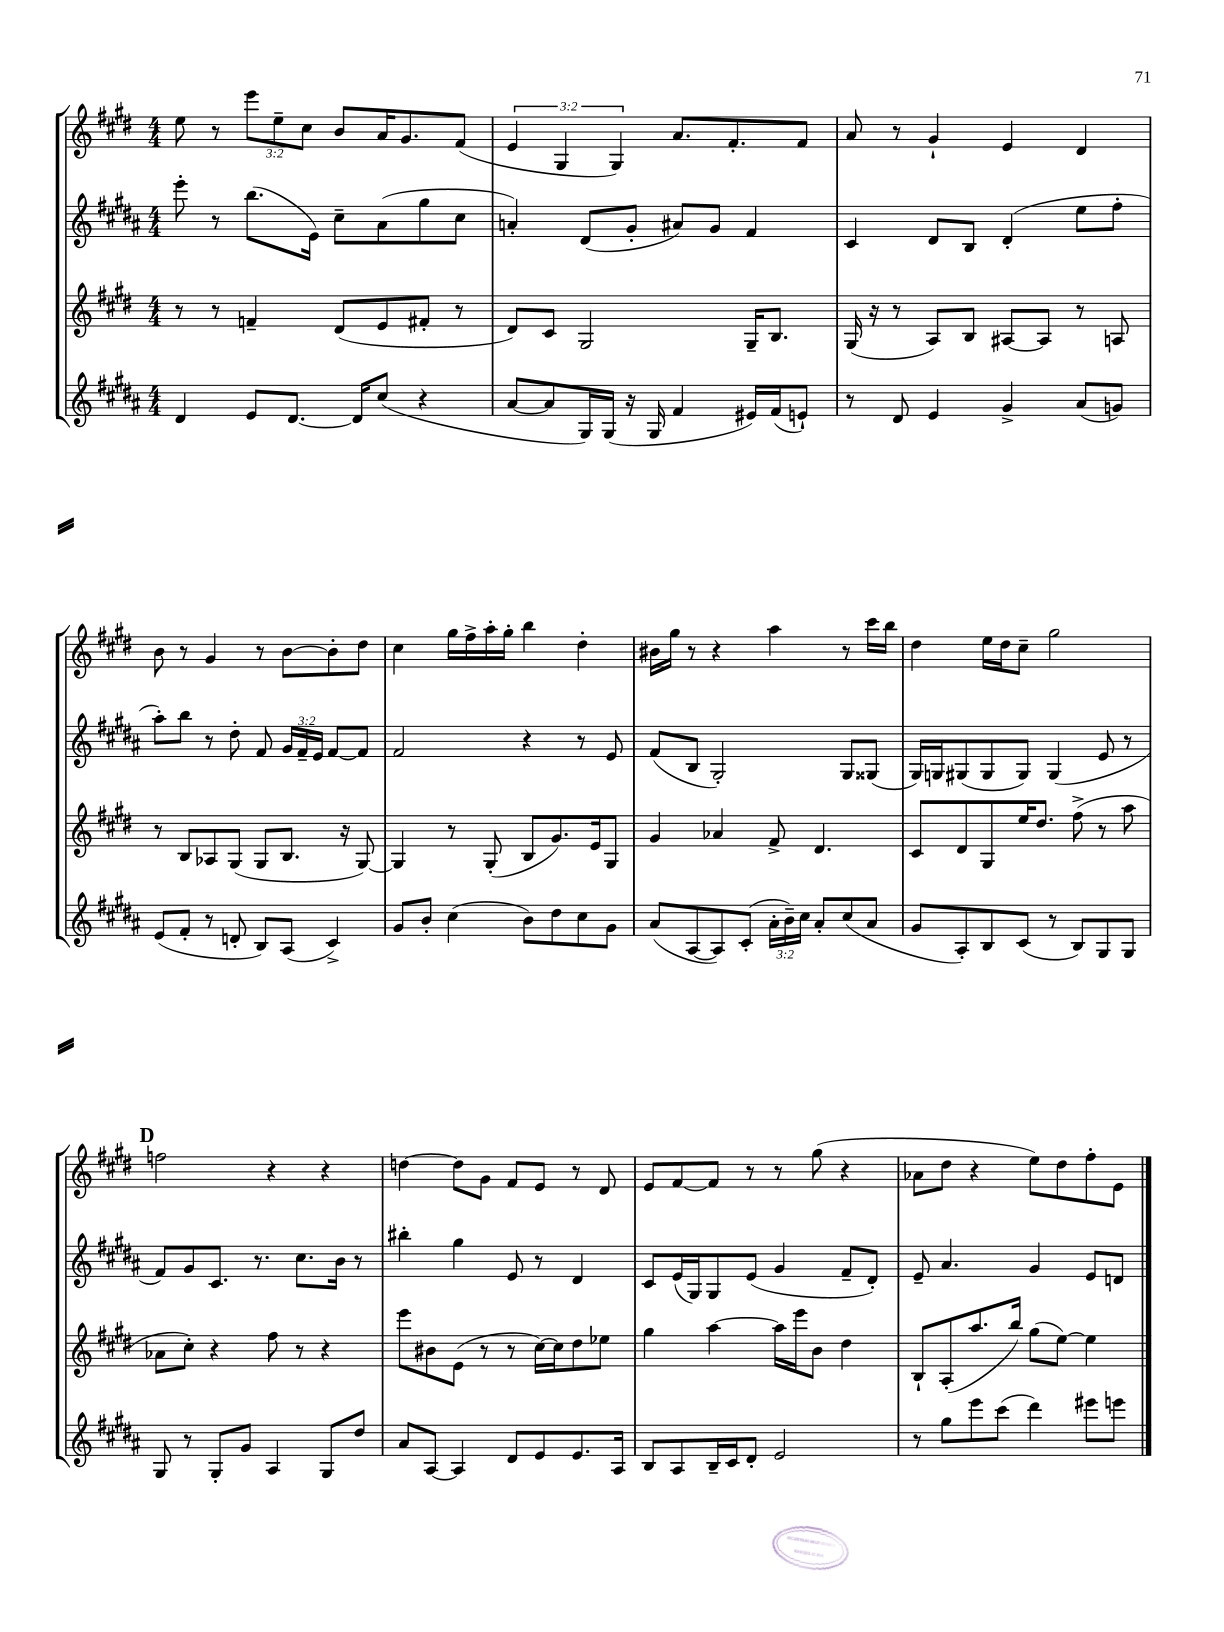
<<
\new StaffGroup <<
\new Staff = "s0" {
    \clef treble \key e \major \numericTimeSignature \time 4/4 \override Staff.TupletNumber.text = #tuplet-number::calc-fraction-text
    \autoBeamOff e''8 r8 \tuplet 3/2 { e'''8[ e''8-- cis''8] } b'8[ a'16 gis'8. fis'8]( |
    \tuplet 3/2 { e'4 gis4 gis4) } a'8.[ fis'8.-. fis'8] |
    a'8 r8 gis'4-! e'4 dis'4 |
    b'8 r8 gis'4 r8 b'8[~ b'8-. dis''8] |
    cis''4 gis''16[ fis''16-> a''16-. gis''16]-. b''4 dis''4-. |
    bis'16[ gis''16] r8 r4 a''4 r8 cis'''16[ b''16] |
    dis''4 e''16[ dis''16 cis''8]-- gis''2 |
    \mark \markup { \bold "D" } f''2 r4 r4 |
    d''4~ d''8[ gis'8] fis'8[ e'8] r8 dis'8 |
    e'8[ fis'8~ fis'8] r8 r8 gis''8( r4 |
    aes'8[ dis''8] r4 e''8[) dis''8 fis''8-. e'8] \bar "|." |
}
\new Staff = "s1" {
    \clef treble \key b \major \numericTimeSignature \time 4/4 \override Staff.TupletNumber.text = #tuplet-number::calc-fraction-text
    \autoBeamOff e'''8-. r8 b''8.[( e'16]) cis''8[-- ais'8( gis''8 cis''8] |
    a'4-.) dis'8[( gis'8]-. ais'8[) gis'8] fis'4 |
    cis'4 dis'8[ b8] dis'4-.( e''8[ fis''8]-. |
    ais''8[-.) b''8] r8 dis''8-. fis'8 \tuplet 3/2 { gis'16[ fis'16-- e'16] } fis'8[~ fis'8] |
    fis'2 r4 r8 e'8 |
    fis'8[( b8] gis2-.) gis8[ gisis8]( |
    gis16[) g16 gis8( gis8 gis8]) gis4( e'8 r8 |
    \mark \markup { \bold "D" } fis'8[) gis'8 cis'8.] r8. cis''8.[ b'16] r8 |
    bis''4-. gis''4 e'8 r8 dis'4 |
    cis'8[ e'16( gis16) gis8 e'8]( gis'4 fis'8[-- dis'8]-.) |
    e'8-- ais'4. gis'4 e'8[ d'8] \bar "|." |
}
\new Staff = "s2" {
    \clef treble \key e \major \numericTimeSignature \time 4/4
    \autoBeamOff r8 r8 f'4-- dis'8[( e'8 fis'8]-. r8 |
    dis'8[) cis'8] gis2 gis16[-- b8.] |
    gis16( r16 r8 a8[) b8] ais8[~ ais8] r8 a8 |
    r8 b8[ aes8 gis8]( gis8[ b8.] r16 gis8~) |
    gis4 r8 gis8-.( b8[ gis'8.) e'16 gis8] |
    gis'4 aes'4 fis'8-> dis'4. |
    cis'8[ dis'8 gis8 e''16 dis''8.] fis''8->( r8 a''8 |
    \mark \markup { \bold "D" } aes'8[ cis''8]-.) r4 fis''8 r8 r4 |
    e'''8[ bis'8 e'8]( r8 r8 cis''16[~) cis''16 dis''8 ees''8] |
    gis''4 a''4~ a''16[ e'''16 b'8] dis''4 |
    b8[-! a8-.( a''8. b''16]) gis''8[( e''8]~) e''4 \bar "|." |
}
\new Staff = "s3" {
    \clef treble \key b \major \numericTimeSignature \time 4/4 \override Staff.TupletNumber.text = #tuplet-number::calc-fraction-text
    \autoBeamOff dis'4 e'8[ dis'8.]~ dis'16[ cis''8]( r4 |
    ais'8[~ ais'8 gis16) gis16]( r16 gis16 fis'4 eis'16[) fis'16( e'8]-!) |
    r8 dis'8 e'4 gis'4-> ais'8[( g'8]) |
    e'8[( fis'8]-. r8 d'8-. b8[) ais8]( cis'4->) |
    gis'8[ b'8]-. cis''4( b'8[) dis''8 cis''8 gis'8] |
    ais'8[( ais8~ ais8) cis'8]-.( \tuplet 3/2 { ais'16[-. b'16--) cis''16] } ais'8[-. cis''8( ais'8] |
    gis'8[ ais8-.) b8 cis'8]( r8 b8[) gis8 gis8] |
    \mark \markup { \bold "D" } gis8 r8 gis8[-. gis'8] ais4 gis8[ dis''8] |
    ais'8[ ais8]~ ais4 dis'8[ e'8 e'8. ais16] |
    b8[ ais8 b16-- cis'16 dis'8]-. e'2 |
    r8 gis''8[ e'''8 cis'''8]( dis'''4) eis'''8[ e'''8] \bar "|." |
}
>>
>>
\layout { \context { \Score \remove "Bar_number_engraver" } }
